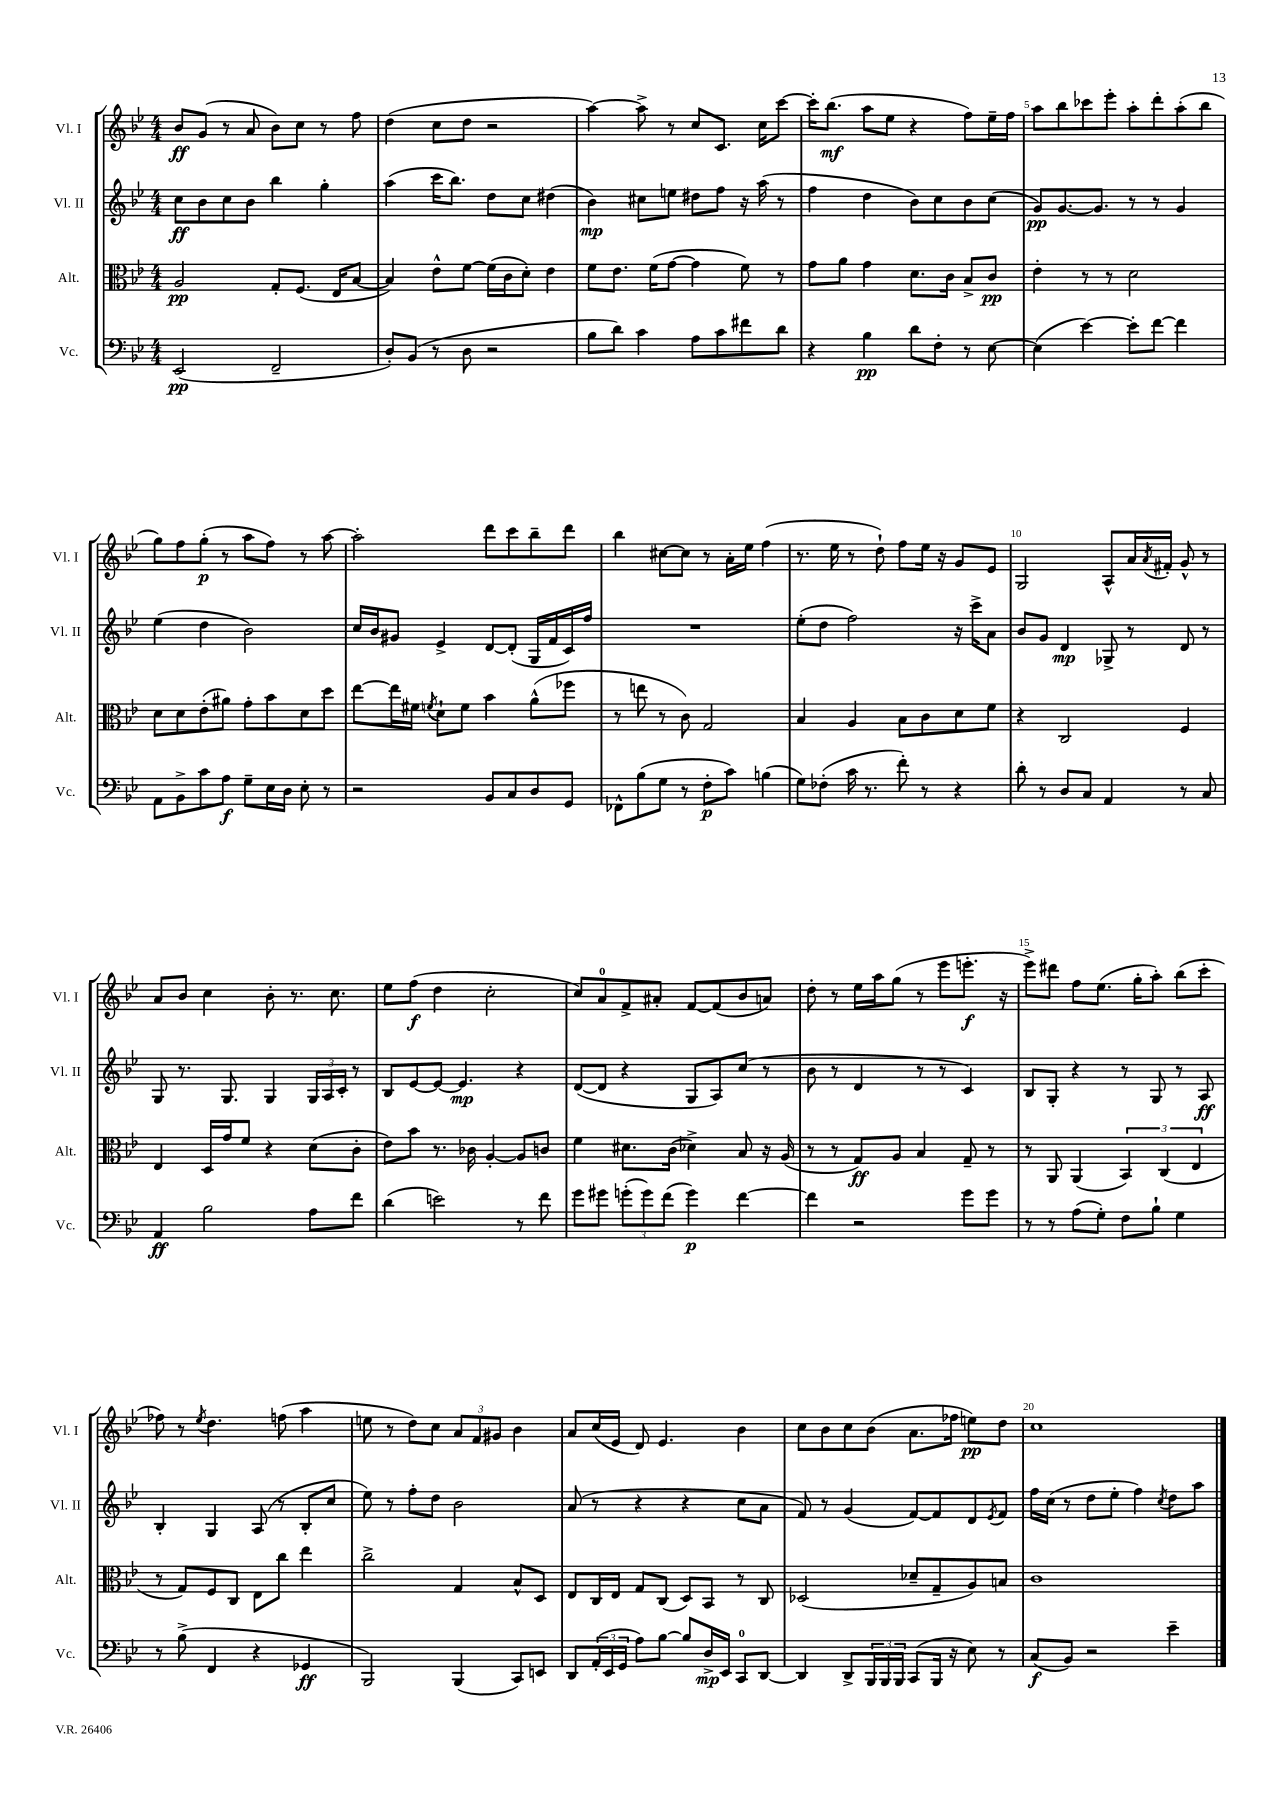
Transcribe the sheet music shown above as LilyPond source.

<<
\new StaffGroup <<
\new Staff = "s0" \with { instrumentName = "Vl. I" shortInstrumentName = "Vl. I" } {
    \clef treble \key bes \major \numericTimeSignature \time 4/4
    bes'8\ff g'8( r8 a'8 bes'8) c''8 r8 f''8 |
    d''4( c''8 d''8 r2 |
    a''4~) a''8-> r8 c''8 c'8. c''16 c'''8~ |
    c'''16-. bes''8.\mf( a''8 ees''8 r4 f''8) ees''16-- f''16 |
    a''8 bes''8 ces'''8 ees'''8-. a''8-. d'''8-. a''8-.( bes''8 |
    g''8) f''8 g''8-.\p( r8 a''8 f''8) r8 a''8~ |
    a''2-. d'''8 c'''8 bes''8-- d'''8 |
    bes''4 cis''8~ cis''8 r8 a'16-. ees''16 f''4( |
    r8. ees''16 r8 d''8-!) f''8 ees''16 r16 g'8 ees'8 |
    g2 a8-^ a'16 \acciaccatura { a'8 } fis'16-. g'8-^ r8 |
    a'8 bes'8 c''4 bes'8-. r8. c''8. |
    ees''8 f''8\f( d''4 c''2-. |
    c''8) a'8-0 f'8-> ais'8-. f'8~ f'8( bes'8 a'8) |
    d''8-. r8 ees''16 a''16 g''8( r8 ees'''8 e'''8.-.\f r16 |
    ees'''8->) dis'''8 f''8 ees''8.( g''16-. a''8-.) bes''8( c'''8-. |
    fes''8) r8 \acciaccatura { ees''8 } d''4. f''8( a''4 |
    e''8 r8 d''8) c''8 \tuplet 3/2 { a'8 f'8 gis'8 } bes'4 |
    a'8 c''16( ees'16 d'8) ees'4. bes'4 |
    c''8 bes'8 c''8 bes'8( a'8. fes''16 e''8\pp) d''8 |
    c''1 \bar "|." |
}
\new Staff = "s1" \with { instrumentName = "Vl. II" shortInstrumentName = "Vl. II" } {
    \clef treble \key bes \major \numericTimeSignature \time 4/4
    c''8\ff bes'8 c''8 bes'8 bes''4 g''4-. |
    a''4( c'''16 bes''8.) d''8 c''8 dis''4( |
    bes'4\mp) cis''8 e''8 dis''8 f''8 r16 a''16( r8 |
    f''4 d''4 bes'8) c''8 bes'8 c''8( |
    g'8\pp) g'8.~ g'8. r8 r8 g'4 |
    ees''4( d''4 bes'2) |
    c''16 bes'16 gis'8 ees'4-> d'8~ d'8-.( g16 f'16 c'16) f''16 |
    R1 |
    ees''8-.( d''8 f''2) r16 c'''16-> a'8 |
    bes'8 g'8 d'4\mp ges8-> r8 d'8 r8 |
    g8 r8. g8. g4 \tuplet 3/2 { g16 a16 c'16-. } r8 |
    bes8 ees'8~ ees'8~ ees'4.\mp r4 |
    d'8~( d'8 r4 g8 a8) c''8( r8 |
    bes'8 r8 d'4 r8 r8 c'4) |
    bes8 g8-. r4 r8 g8 r8 a8\ff |
    bes4-. g4 a8( r8 bes8-. c''8 |
    ees''8) r8 f''8-. d''8 bes'2 |
    a'8( r8 r4 r4 c''8 a'8 |
    f'8) r8 g'4( f'8~) f'8 d'8 \acciaccatura { ees'8 } f'8 |
    f''16 c''16( r8 d''8 ees''8-. f''4) \acciaccatura { c''8 } d''8 a''8 \bar "|." |
}
\new Staff = "s2" \with { instrumentName = "Alt." shortInstrumentName = "Alt." } {
    \clef alto \key bes \major \numericTimeSignature \time 4/4
    a2\pp g8-. f8.( ees16 bes8~ |
    bes4) ees'8-^ f'8~ f'16( c'16 d'8-.) ees'4 |
    f'8 ees'8. f'16( g'8~ g'4 f'8) r8 |
    g'8 a'8 g'4 d'8. c'16 bes8-> c'8\pp |
    ees'4-. r8 r8 d'2 |
    d'8 d'8 ees'8-.( ais'8) g'8-. bes'8 d'8 d''8 |
    ees''8~ ees''16 fis'16 \acciaccatura { f'8 } d'8-! f'8 bes'4 a'8-^( fes''8 |
    r8 e''8 r8 c'8) g2 |
    bes4 a4 bes8 c'8 d'8 f'8 |
    r4 c2 f4 |
    ees4 d16 g'16 f'8 r4 d'8( c'8-. |
    ees'8) bes'8 r8. ces'16 a4~-. a8 c'8 |
    f'4 dis'8. c'16( des'4->) bes8 r16 a16( |
    r8 r8 g8\ff) a8 bes4 g8-- r8 |
    r8 a,8 a,4( \tuplet 3/2 { bes,4) c4( ees4 } |
    r8 g8) f8 c8 ees8 c''8 ees''4 |
    c''2-> g4 bes8-^ d8 |
    ees8 c16 ees16 g8 c8( d8) bes,8 r8 c8 |
    des2( des'8-- g8-- a8) b8 |
    c'1 \bar "|." |
}
\new Staff = "s3" \with { instrumentName = "Vc." shortInstrumentName = "Vc." } {
    \clef bass \key bes \major \numericTimeSignature \time 4/4
    ees,2\pp( f,2-- |
    d8-.) bes,8( r8 d8 r2 |
    bes8 d'8) c'4 a8 c'8 fis'8 d'8 |
    r4 bes4\pp d'8 f8-. r8 ees8~ |
    ees4( ees'4~) ees'8-. f'8~ f'4 |
    a,8 bes,8-> c'8 a8\f g8-- ees16 d16 ees8-. r8 |
    r2 bes,8 c8 d8 g,8 |
    fes,8-^ bes8( g8 r8 f8-.\p c'8) b4( |
    g8) fes8-.( c'16 r8. f'8-.) r8 r4 |
    d'8-. r8 d8 c8 a,4 r8 c8 |
    a,4\ff bes2 a8 f'8 |
    d'4( e'2) r8 f'8 |
    g'8 gis'8 \tuplet 3/2 { g'8-.( g'8) f'8( } g'4\p) f'4~ |
    f'4 r2 g'8 g'8 |
    r8 r8 a8( g8-.) f8 bes8-! g4 |
    r8 bes8->( f,4 r4 ges,4\ff |
    bes,,2) bes,,4( c,8) e,8 |
    d,8 \tuplet 3/2 { a,16-.( ees,16 g,16 } a8) bes8~ bes8 d16->\mp ees,16 c,8-0 d,8~ |
    d,4 d,8-> \tuplet 3/2 { bes,,16 bes,,16 bes,,16 } c,8( bes,,16 r16 ees8) r8 |
    c8\f( bes,8) r2 ees'4-- \bar "|." |
}
>>
>>
\layout { \context { \Score \override BarNumber.break-visibility = ##(#f #t #t) barNumberVisibility = #(every-nth-bar-number-visible 5) } }
